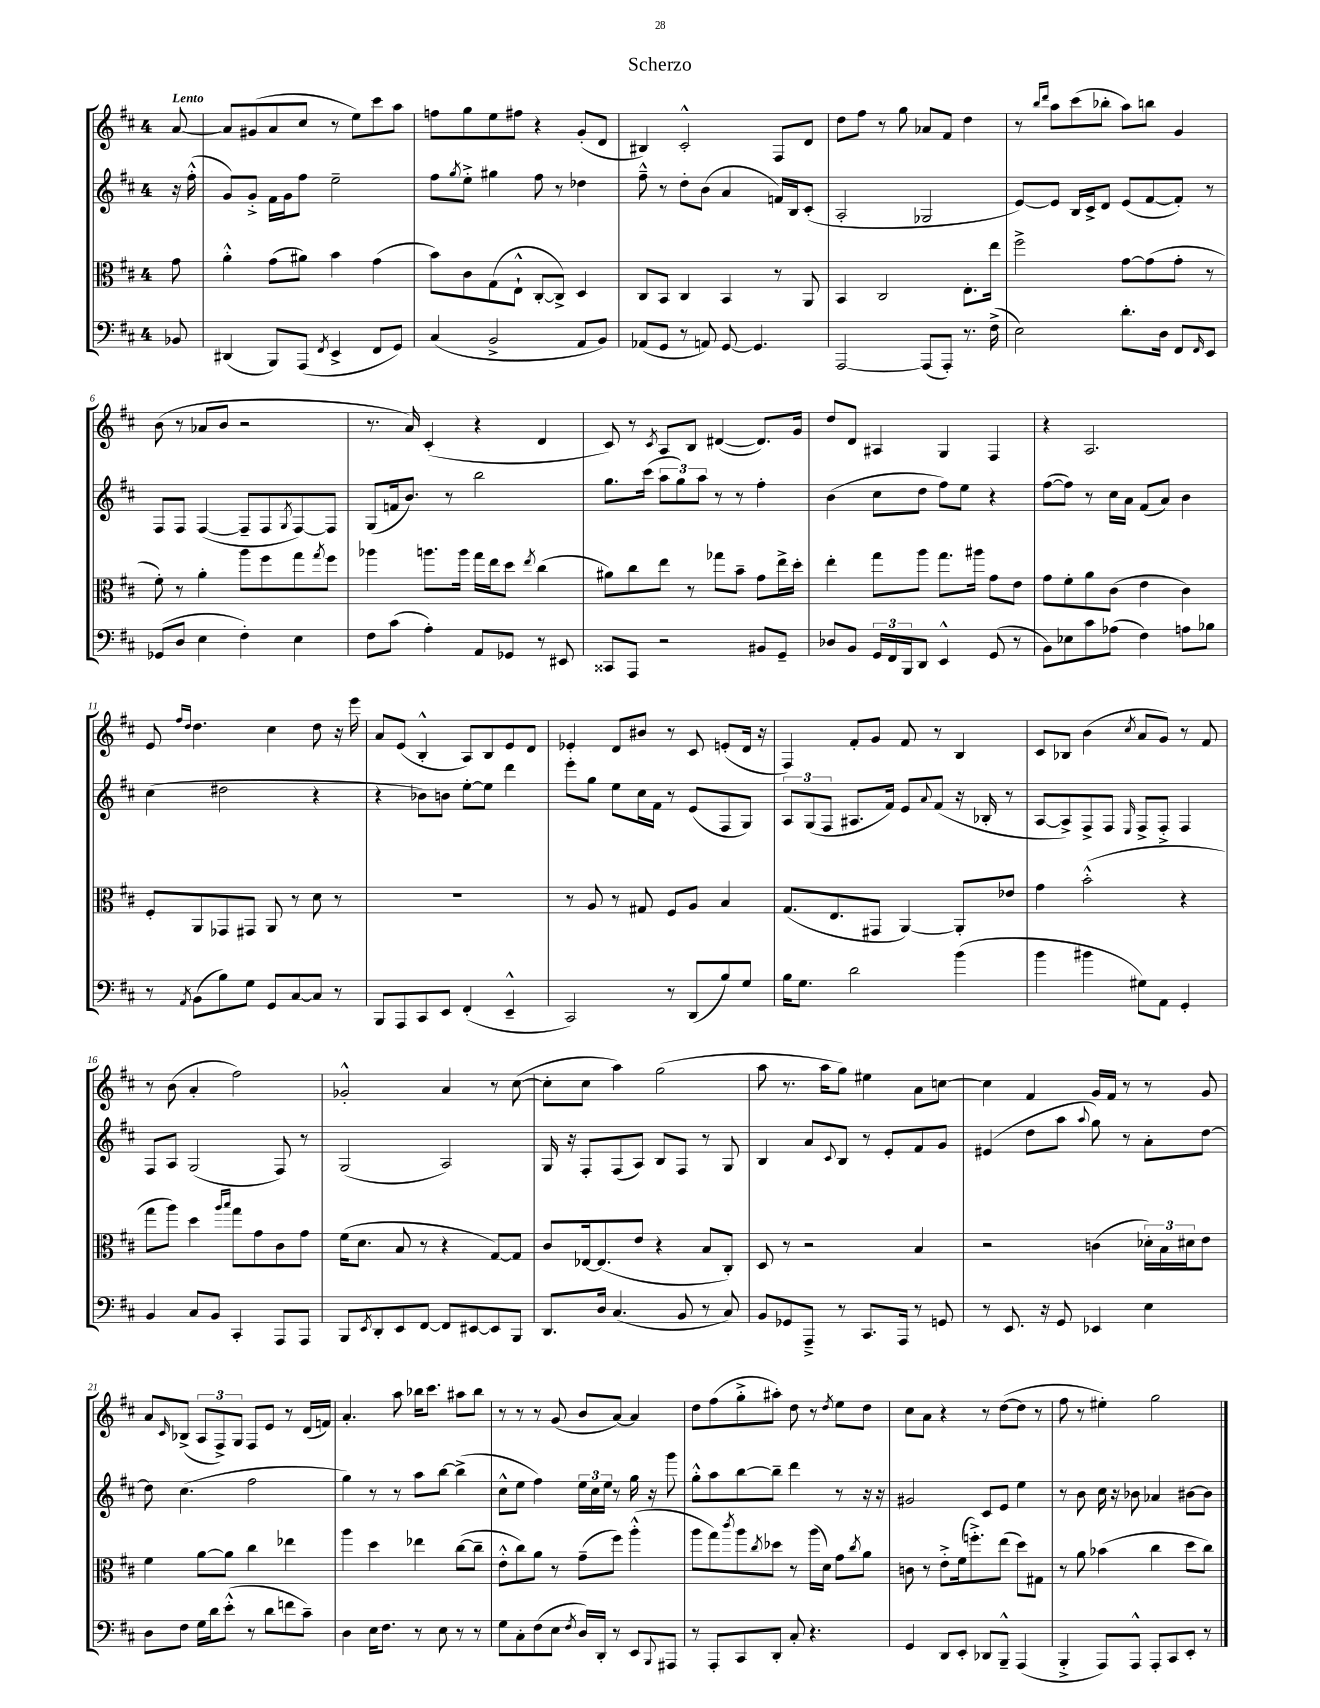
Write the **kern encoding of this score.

**kern	**kern	**kern	**kern
*staff4	*staff3	*staff2	*staff1
*clefF4	*clefC3	*clefG2	*clefG2
*k[f#c#]	*k[f#c#]	*k[f#c#]	*k[f#c#]
*M4/4	*M4/4	*M4/4	*M4/4
8BB-	8g	16r	[8a
.	.	(16ff#'^^	.
=	=	=	=
(4DD#	4a'^^	8g)	8a]
.	.	8g'^	(8g#
8BBB)	(8g	16f#	8a
.	.	16g	.
(8AAA	8a#)	8ff#	8cc#
8qFF#	.	.	.
4EE^	4b	2ee~	8r
.	.	.	8ee)
8FF#	(4g	.	8ccc#
8GG)	.	.	8aa
=	=	=	=
(4C#	8b)	8ff#	8ff
.	.	8qgg	.
.	8c#	8ee'^	8gg
2BB^	(8G	4gg#	8ee
.	8E`^^	.	8ff#
.	[8C#'	8ff#	4r
.	8C#^])	8r	.
8AA	4D	4dd-	(8g'
8BB)	.	.	8d
=	=	=	=
(8AA-	8C#	8ff#~^^	4B#)
8GG	8BB	8r	.
8r	4C#	8dd'	2c#'^^
8AA)	.	(8b	.
[8GG	4BB	4a	.
4.GG]	.	.	.
.	8r	16f)	8F#
.	.	16B	.
.	8AA	(8c#'	8d
=	=	=	=
[2AAA	4BB	2A'	8dd
.	.	.	8ff#
.	2C#	.	8r
.	.	.	8gg
(8AAA]	.	2G-	8a-
8AAA')	.	.	8f#
8.r	8.E'	.	4dd
(16F#^	16ee	.	.
=	=	=	=
2E)	2ff#^	[8e)	8r
.	.	.	16qqbb
.	.	.	16qqddd
.	.	8e]	8aa
.	.	16B	(8ccc#
.	.	16c#^	.
.	.	8d	8bb-'
8.d'	[8g	(8e	8aa)
.	(8g]	[8f#	8bb
16D	.	.	.
8FF#	8g'	8f#'])	4g
16qqFF#	.	.	.
8EE	8r	8r	.
=	=	=	=
(8GG-	8f#')	8F#	(8b
8D	8r	8F#	8r
4E	4a'	([4F#	8a-
.	.	.	8b
4F#')	8aa	8F#~]	2r
.	8ff#	8F#	.
.	.	8qG	.
4E	8gg	[8F#)	.
.	8qgg	.	.
.	8ff#	8F#]	.
=	=	=	=
8F#	4aa-	(8G	8.r
(8c#	.	16f	.
.	.	8.b)	16a)
4A')	8.aa	.	(4c#'
.	.	8r	.
.	16aa	.	.
8AA	16gg	2bb	4r
.	16ee	.	.
8GG-	8dd	.	.
.	8qee	.	.
8r	(4cc#	.	4d
8EE#	.	.	.
=	=	=	=
8CC##	8a#)	8.gg	8c#)
8AAA	8cc#	.	8r
.	.	(16ccc#	.
.	.	.	8qc#
2r	8ee	12aa	8A
.	.	12gg)	.
.	8r	.	8B
.	.	12aa	.
.	8gg-	8r	([4d#
.	8b~	8r	.
8BB#	8g	4ff#'	8.d#])
8GG~	16ee^	.	.
.	16dd'	.	16g
=	=	=	=
8D-	4ee'	(4b	8dd
8BB	.	.	8d
24GG	8gg	8cc#	4A#
24FF#	.	.	.
24BBB	.	.	.
8DD	8aa	8dd	.
4EE^^	8.gg	8ff#)	4G
.	.	8ee	.
.	16aa#	.	.
(8GG	8g	4r	4F#
8r	8e	.	.
=	=	=	=
8BB)	8g	([8ff#	4r
8E-	8f#'	8ff#])	.
8c#	8a	8r	2.A
(8A-	(8c#	16cc#	.
.	.	16a	.
4F#)	4e	(8f#	.
.	.	8a)	.
8A	4c#)	4b	.
8B-	.	.	.
=	=	=	=
8r	8F#'	(4cc#	8e
.	.	.	16qqff#
8qAA	.	.	16qqdd
(8BB	8AA	.	4.dd
8B)	8GG-	2dd#	.
8G	8GG#	.	.
8GG	8AA	.	4cc#
[8C#	8r	.	.
8C#]	8d	4r	8dd
8r	8r	.	16r
.	.	.	16eee
=	=	=	=
8BBB	1r	4r	8a
8AAA	.	.	(8e
8CC#	.	8b-)	4B'^^
8EE	.	8b	.
(4FF#'	.	[8ee'	8A)
.	.	8ee]	8B
4EE~^^	.	4ddd	8e
.	.	.	8d
=	=	=	=
2CC#)	8r	8eee'	4e-'
.	8A	8gg	.
.	8r	8ee	8d
.	8G#	16cc#	8b#
.	.	16f#	.
8r	8F#	8r	8r
(8DD	8A	(8e	8c#
8B)	4B	8F#	(8e'
8G	.	8G)	16d
.	.	.	16r
=	=	=	=
16B	(8.G	12A	4F#)
8.G	.	.	.
.	.	(12G	.
.	.	12F#	.
.	8.E	.	.
2d	.	8.A#	8f#'
.	8GG#	.	8g
.	.	16f#)	.
.	[4AA)	8e	8f#
.	.	8qqa	.
.	.	(8f#	8r
(4b	8AA']	16r	4B
.	.	16B-'	.
.	8e-	8r	.
=	=	=	=
4b	4g	[8A	8c#
.	.	8A^])	8B-
4b#	(2b'^^	8F#^	(4b
.	.	8F#	.
.	.	16qqE	8qcc#
8G#)	.	8F#^	8a
8AA	.	8F#'^	8g)
4GG'	4r	4F#	8r
.	.	.	8f#
=	=	=	=
4BB	8gg	8F#	8r
.	8aa)	8A	(8b
8C#	4dd	(2G	4a'
8BB	.	.	.
.	16qqaa	.	.
.	16qqbb	.	.
4CC#'	8gg	.	2ff#)
.	8g	.	.
8AAA	8c#	8F#)	.
8AAA	8g	8r	.
=	=	=	=
8BBB	(16f#	(2G	2g-'^^
.	8.d	.	.
8qEE	.	.	.
8DD'	.	.	.
8EE	8B	.	.
[8FF#	8r	.	.
8FF#]	4r	2A)	4a
[8EE#	.	.	.
8EE#]	[8G)	.	8r
8BBB	8G]	.	([8cc#
=	=	=	=
8.DD	8c#	16G	8cc#']
.	.	16r	.
.	[16E-	8F#'	8cc#
16D	(8.E-]	.	.
(4.C#	.	(8F#	4aa)
.	8e	8A)	.
.	4r	8B	(2gg
8BB	.	8F#	.
8r	8B	8r	.
8C#)	8C#')	8G	.
=	=	=	=
8BB	8D	4B	8aa
8GG-	8r	.	8.r
8AAA~^	2r	8a	.
.	.	.	16aa
.	.	8qqc#	.
8r	.	8B	8gg)
8.CC#	.	8r	4ee#
.	.	8e'	.
16AAA	.	.	.
8r	4B	8f#	8a
8GG	.	8g	[8cc
=	=	=	=
8r	2r	(4e#	4cc]
8.EE	.	.	.
.	.	8dd	4f#
16r	.	.	.
8GG	.	8aa	.
.	.	8qqaa	.
4EE-	(4c	8gg)	16g
.	.	.	16f#
.	.	8r	8r
4E	24d-')	8a'	8r
.	24B	.	.
.	24d#	.	.
.	8e	[8dd	8g
=	=	=	=
8D	4f#	8dd]	8a
.	.	.	16qqc#
8F#	.	(4.cc#	(8B-^
16G	[8a	.	12A
16d	.	.	.
.	.	.	12F#^)
(8e'^^	8a]	.	.
.	.	.	12G
8r	4cc#	2ff#	8F#
8d	.	.	8e
8f	4ee-	.	8r
8c#~)	.	.	(16d
.	.	.	16f)
=	=	=	=
4D	4aa	4gg)	4.a'
16E	4dd	8r	.
8.F#	.	.	.
.	.	8r	8aa
8r	4ee-	8aa	16bb-
.	.	.	8.ccc#
8E	.	[8bb	.
8r	([8cc#	(4bb^]	8aa#
8r	8cc#~]	.	8bb-
=	=	=	=
8G	8e'^^	8cc#^^	8r
8C#'	8cc#)	8ee	8r
(8F#	8a	4ff#)	8r
8E	8r	.	(8g
8qF#	.	.	.
16D)	(8g~	24ee	8b
.	.	24cc#	.
16DD'	.	.	.
.	.	24ee	.
8r	8ff#)	8r	[8a)
8EE	(4aa'^^	16gg	4a]
.	.	16r	.
8qqBBB	.	.	.
8AAA#	.	8ggg	.
=	=	=	=
8r	8aa	8gg'^^	8dd
8AAA'	8gg)	8aa	(8ff#
.	8qccc#	.	.
8CC#	8aa	[8bb	8gg'^
.	8qcc#	.	.
8DD'	8dd-	8bb~]	8aa#')
8C#'	8r	4ddd	8dd
4.r	(16aa	.	8r
.	16d)	.	.
.	.	.	8qdd
.	8g	8r	8ee
.	8qcc#	.	.
.	8a	16r	8dd
.	.	16r	.
=	=	=	=
4GG	8c	2g#	8cc#
.	8r	.	8a
8DD	8e'^	.	4r
8EE'	(16f#	.	.
.	8.ff'^)	.	.
8DD-	.	8c#	8r
8BBB~^^	(8ee	8e	([8dd
(4AAA	8dd)	4ee	8dd]
.	8G#	.	8r
=	=	=	=
4BBB'^	8r	8r	8ff#
.	8a	8b	8r
8AAA)	(4b-	16cc#	4ee#')
.	.	16r	.
8AAA^^	.	8b-	.
8AAA'	4cc#	4a-	2gg
8CC#	.	.	.
8EE'	8dd	[8b#	.
8r	8cc#)	8b#]	.
==	==	==	==
*-	*-	*-	*-
